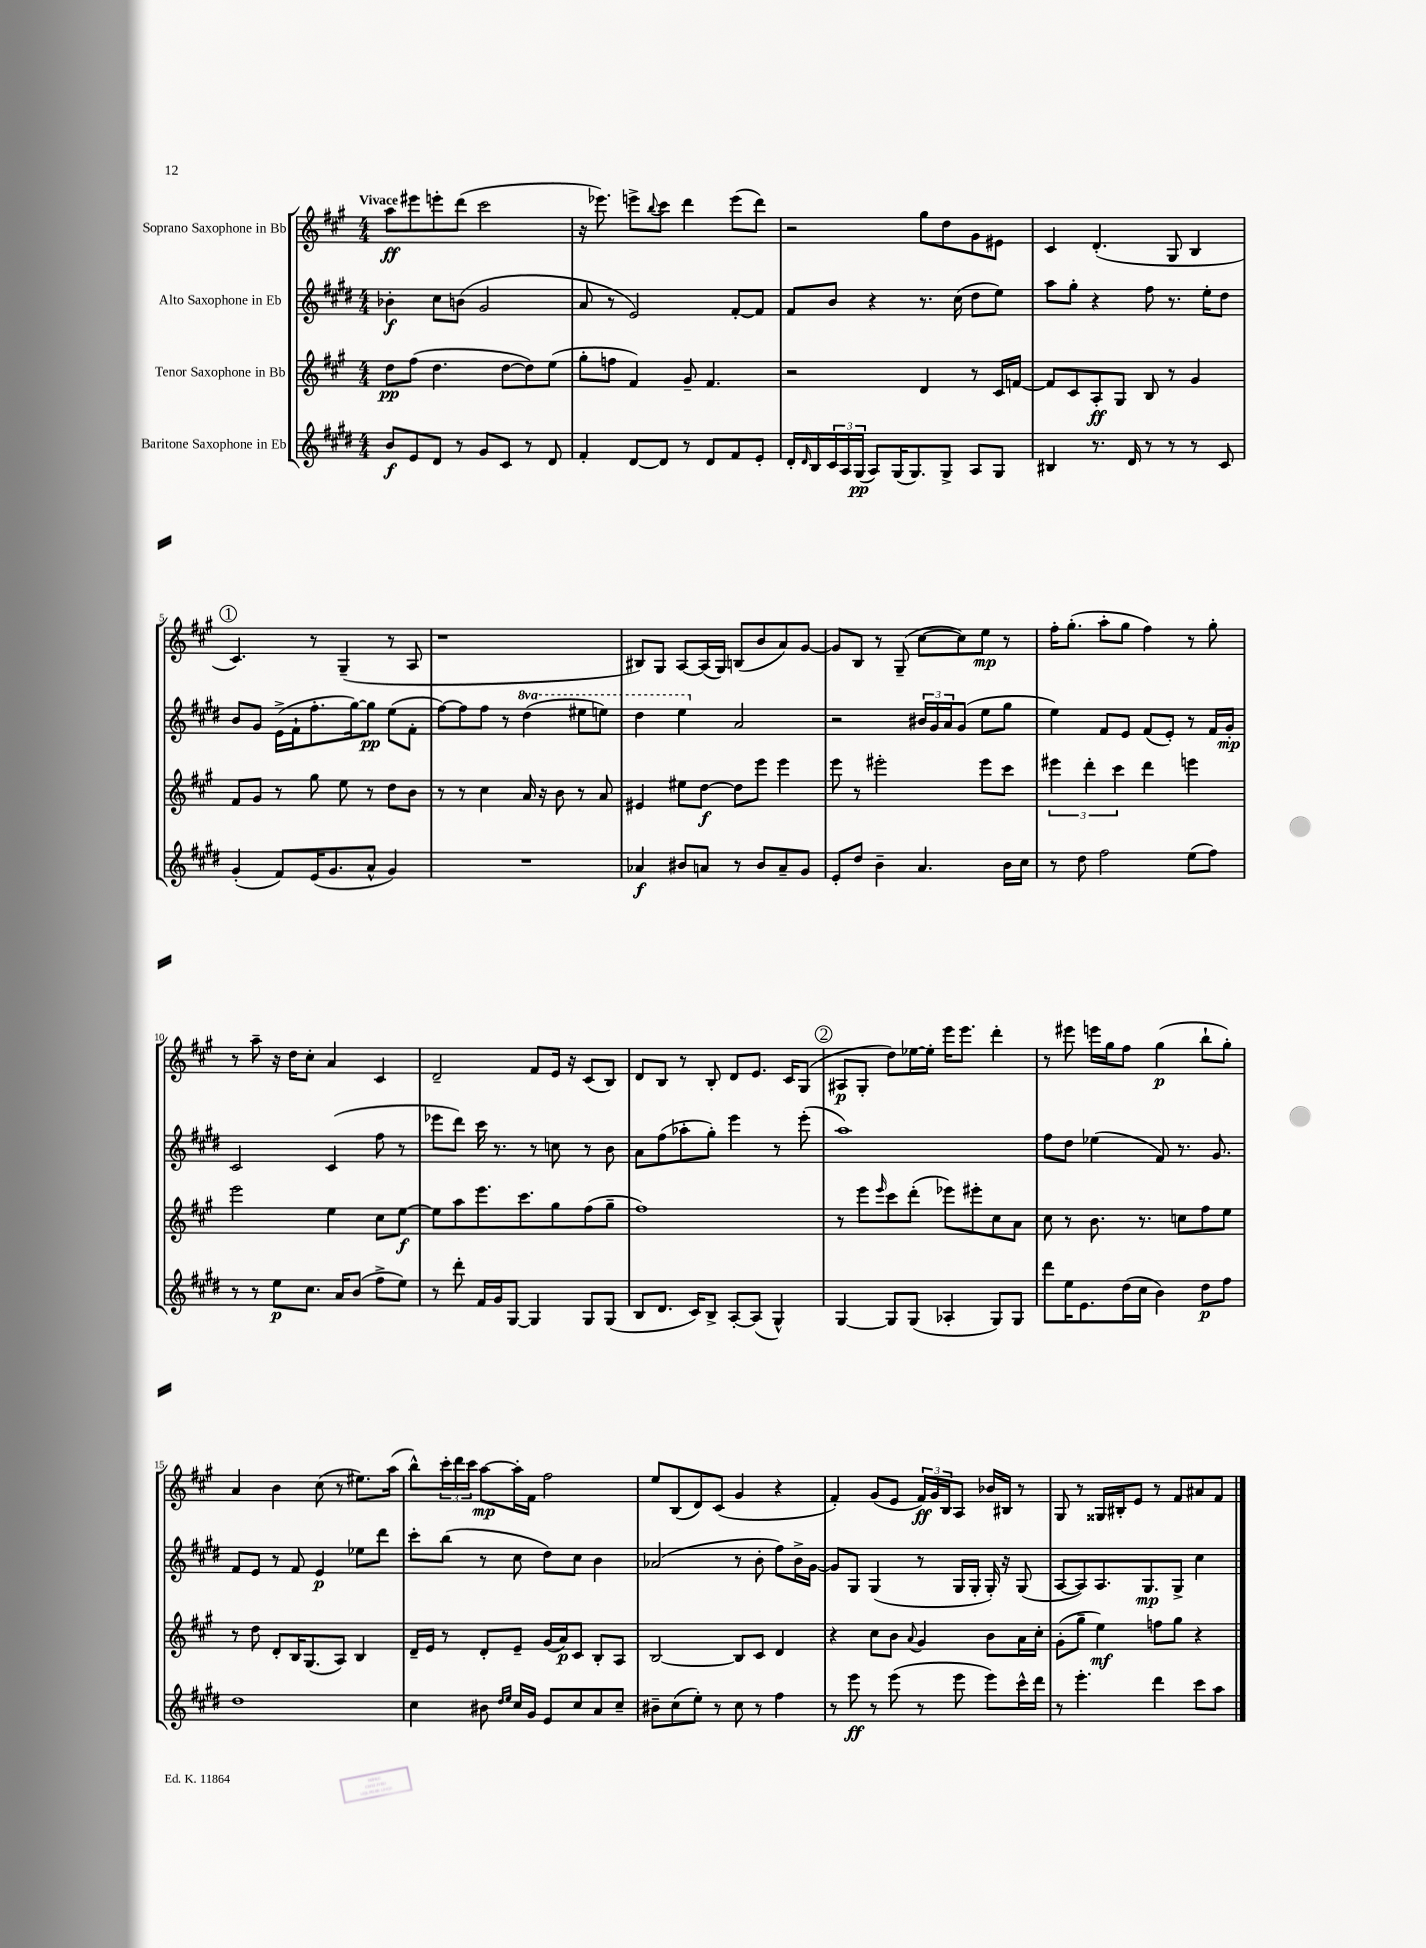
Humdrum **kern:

**kern	**kern	**kern	**kern
*staff4	*staff3	*staff2	*staff1
*clefG2	*clefG2	*clefG2	*clefG2
*k[f#c#g#d#]	*k[f#c#g#]	*k[f#c#g#d#]	*k[f#c#g#]
*M4/4	*M4/4	*M4/4	*M4/4
8b/L	8dd\L	4b-'\	8aa\L
8e/	(8ff#\J	.	8eee#\
8d#/J	4.dd\	8cc#\L	8eee'\
8r	.	(8b\J	(8ddd\J
8g#/L	.	2g#/	2ccc#\
8c#/J	[8dd\L	.	.
8r	8dd\])	.	.
8d#/	(8ee\J	.	.
=	=	=	=
4f#'/	8gg#'\L	8a/	16r
.	.	.	8.eee-\)
.	8ff\J	8r	.
[8d#/L	4f#/)	2e/)	8eee^\L
.	.	.	8qqbb/
8d#/]J	.	.	8ccc#\J
8r	8g#~/	.	4ddd\
8d#/L	4.f#/	.	.
8f#/	.	[8f#'/L	(8eee\L
8e'/J	.	8f#/]J	8ddd\J)
=	=	=	=
16d#'/LL	2r	8f#/L	2r
16qqd#/	.	.	.
16B/	.	.	.
24c#/	.	8b/J	.
24A/	.	.	.
(24G#/JJ	.	.	.
8A/L)	.	4r	.
(16G#/K	.	.	.
8.G#/)	.	.	.
.	4d/	8.r	8gg#\L
8G#^/J	.	.	8dd\
.	.	(16cc#\	.
8A/L	8r	8dd#\L	8g#\
8G#/J	16c#/LL	8ee\J)	8e#\J
.	[16f/JJ	.	.
=	=	=	=
4B#/	8f/]L	8aa\L	4c#/
.	8c#/	8gg#'\J	.
8.r	8A'/	4r	(4.d'/
.	8G#/J	.	.
16d#/	.	.	.
8r	8B/	8ff#\	.
8r	8r	8.r	8G#/
8r	4g#/	.	4B/
.	.	16ee'\LK	.
8c#/	.	8dd#\J	.
=	=	=	=
(4g#'/	8f#/L	8b/L	4.c#/)
.	8g#/J	8g#/J	.
8f#/L)	8r	(16e^\LL	.
.	.	16f#`\J	.
(16e/K	8gg#\	8.ff#'\	8r
8.g#/	.	.	.
.	8ee\	.	(4G#~/
.	.	[16gg#\k)	.
8a^^/J	8r	8gg#\]J	.
4g#/)	8dd\L	(8ee\L	8r
.	8b\J	8f#'\J	8A/
=	=	=	=
1r	8r	[8ff#\L)	1r
.	8r	8ff#\]	.
.	4cc#\	8ff#\J	.
.	.	8r	.
.	16a/	(4ddd#\	.
.	16r	.	.
.	8b\	.	.
.	8r	8eee#\L	.
.	8a/	8eee\J)	.
=	=	=	=
4a-/	4e#/	4ddd#\	8B#/L)
.	.	.	8G#/J
8b#/L	8ee#\L	4eee\	[8A/L
8a/J	[8dd\J	.	(16A/]L
.	.	.	16G#/JJ)
8r	8dd\]L	2a/	(8B/L
8b#/L	8eee\J	.	8b/
8a~/	4eee\	.	8a/)
8g#/J	.	.	[8g#/J
=	=	=	=
8e'/L	8eee\	2r	8g#/]L
8dd#/J	8r	.	8B/J
4b~\	2eee#'\	.	8r
.	.	.	(8G#~/
4.a/	.	24b#/LL	[8cc#\L
.	.	24g#/	.
.	.	24a/J	.
.	.	(8g#/J	8cc#\])
.	8eee#\L	8ee\L	8ee\J
16b\LL	8ccc#\J	8gg#\J	8r
16cc#\JJ	.	.	.
=	=	=	=
8r	6eee#\	4ee\)	16ff#'\LK
.	.	.	(8.gg#'\J
8dd#\	.	.	.
.	6ddd'\	.	.
2ff#\	.	8f#/L	8aa'\L
.	6ccc#\	.	.
.	.	8e/J	8gg#\J
.	4ddd\	(8f#/L	4ff#\)
.	.	8e'/J)	.
(8ee\L	4eee\	8r	8r
8ff#\J)	.	16f#/LL	8gg#'\
.	.	16g#'/JJ	.
=	=	=	=
8r	2eee\	2c#/	8r
8r	.	.	8aa~\
8ee\L	.	.	16r
.	.	.	16dd\LK
8.cc#\J	.	.	8cc#'\J
.	4ee\	(4c#/	4a/
16a/LK	.	.	.
(8b/J	.	.	.
8ff#^\L	8cc#\L	8ff#\	4c#/
8ee\J)	[8ee\J	8r	.
=	=	=	=
8r	8ee\]L	8eee-\L	2d~/
8ddd#'\	8aa\	8ddd#\J)	.
16f#/LL	8.eee\	16ccc#\	.
16g#/J	.	8.r	.
[8G#/J	.	.	.
.	8.ccc#\	.	.
4G#/]	.	8r	8f#/L
.	8gg#\	8cc\	16e/Jk
.	.	.	16r
8G#/L	(8ff#\	8r	(8c#/L
(8G#/J	8gg#~\J	8b\	8B/J)
=	=	=	=
8B/L	1ff#)	8a\L	8d/L
8.d#/J	.	(8ff#\	8B/J
.	.	8aa-'\	8r
16c#/LK)	.	.	.
8B^/J	.	8gg#'\J)	8B'/
[8A'/L	.	4eee\	8d/L
(8A/]J	.	.	8.e/J
4G#^^/)	.	8r	.
.	.	.	16c#/LK
.	.	(8eee'\	(8G#/J
=	=	=	=
[4G#/	8r	1aa)	8A#/L
.	8eee\L	.	8G#'/J
.	16qqeee/	.	.
8G#/]L	8ccc#\	.	8dd\L)
(8G#/J	(8ddd'\J	.	[16ee-\L
.	.	.	16ee-'\]JJ
4A-'/	8eee-\L)	.	16eee\LK
.	.	.	8.eee\J
.	8eee#'\	.	.
8G#/L)	8cc#\	.	4ddd'\
8G#/J	8a\J	.	.
=	=	=	=
8ddd#\L	8cc#\	8ff#\L	8r
16ee\K	8r	8dd#\J	8eee#\
8.e\	.	.	.
.	8.b\	(4ee-\	16eee\LL
.	.	.	16gg#\J
(16dd#\L	.	.	8ff#\J
16cc#\JJ	8.r	.	.
4b\)	.	8f#/)	(4gg#\
.	8cc\L	8.r	.
8dd#\L	8ff#\	.	8bb`\L
.	.	8.g#/	.
8ff#\J	8ee\J	.	8gg#'\J)
=	=	=	=
1dd#	8r	8f#/L	4a/
.	8dd\	8e/J	.
.	8d'/L	8r	4b\
.	16B/K	8f#/	.
.	(8.G#/	.	.
.	.	4e/	(8cc#\
.	8A/J)	.	8r
.	4B/	8ee-\L	8.ee#\L)
.	.	8ddd#\J	.
.	.	.	(16aa\Jk
=	=	=	=
4cc#\	16d~/LL	8ccc#'\L	8bb^^\L)
.	16e/JJ	.	.
.	8r	(8bb\J	24ccc#'\L
.	.	.	24ddd\
.	.	.	24ccc#\JJ
8b#\	8d'/L	8r	[8aa\L
16qqdd#/LL	.	.	.
16qqee/JJ	.	.	.
16cc#/LL	8e~/J	8cc#\	16aa'\]L
16g#/JJ	.	.	16f#\JJ
8e/L	(16g#/LL	8dd#\L)	2ff#\
.	16a/J)	.	.
8cc#/	8c#/J	8cc#\J	.
8a/	8B'/L	4b\	.
8cc#~/J	8A/J	.	.
=	=	=	=
8b#~\L	[2B/	(2a-/	8ee/L
(8cc#\	.	.	(8B/
8ee'\J)	.	.	8d/)
8r	.	.	(8c#/J
8cc#\	8B/]L	8r	4g#/
8r	8c#/J	8b'\	.
4ff#\	4d/	8ff#\L)	4r
.	.	16b^\L	.
.	.	[16g#\JJ	.
=	=	=	=
8r	4r	8g#/]L	4f#'/)
8eee\	.	8G#/J	.
8r	8cc#\L	(4G#/	(8g#/L
(8eee\	8b\J	.	8e/J
.	8qqa/	.	.
8r	4g#/	8r	24f#/LL)
.	.	.	24g#/
.	.	.	24B/J
8eee\	.	16G#/LL	8A/J
.	.	16G#'/JJ	.
8eee\L)	8b\L	16G#'/)	16b-/LL
.	.	16r	16B#/JJ
16ccc#^^\L	16a\L	(8G#/	8r
16ddd#\JJ	16cc#'\JJ	.	.
=	=	=	=
8r	(8g#'\L	[8A/L	8G#/
4.eee'\	8gg#~\J	8A/])	8r
.	4ee\)	8.A/	16G##/LL
.	.	.	16B#'/J
.	.	.	8e/J
.	.	8.G#/	.
4ddd#\	8ff\L	.	8r
.	8gg#\J	8G#^/J	8f#/L
8ccc#\L	4r	4cc#\	8a#/
8aa\J	.	.	8f#/J
==	==	==	==
*-	*-	*-	*-
